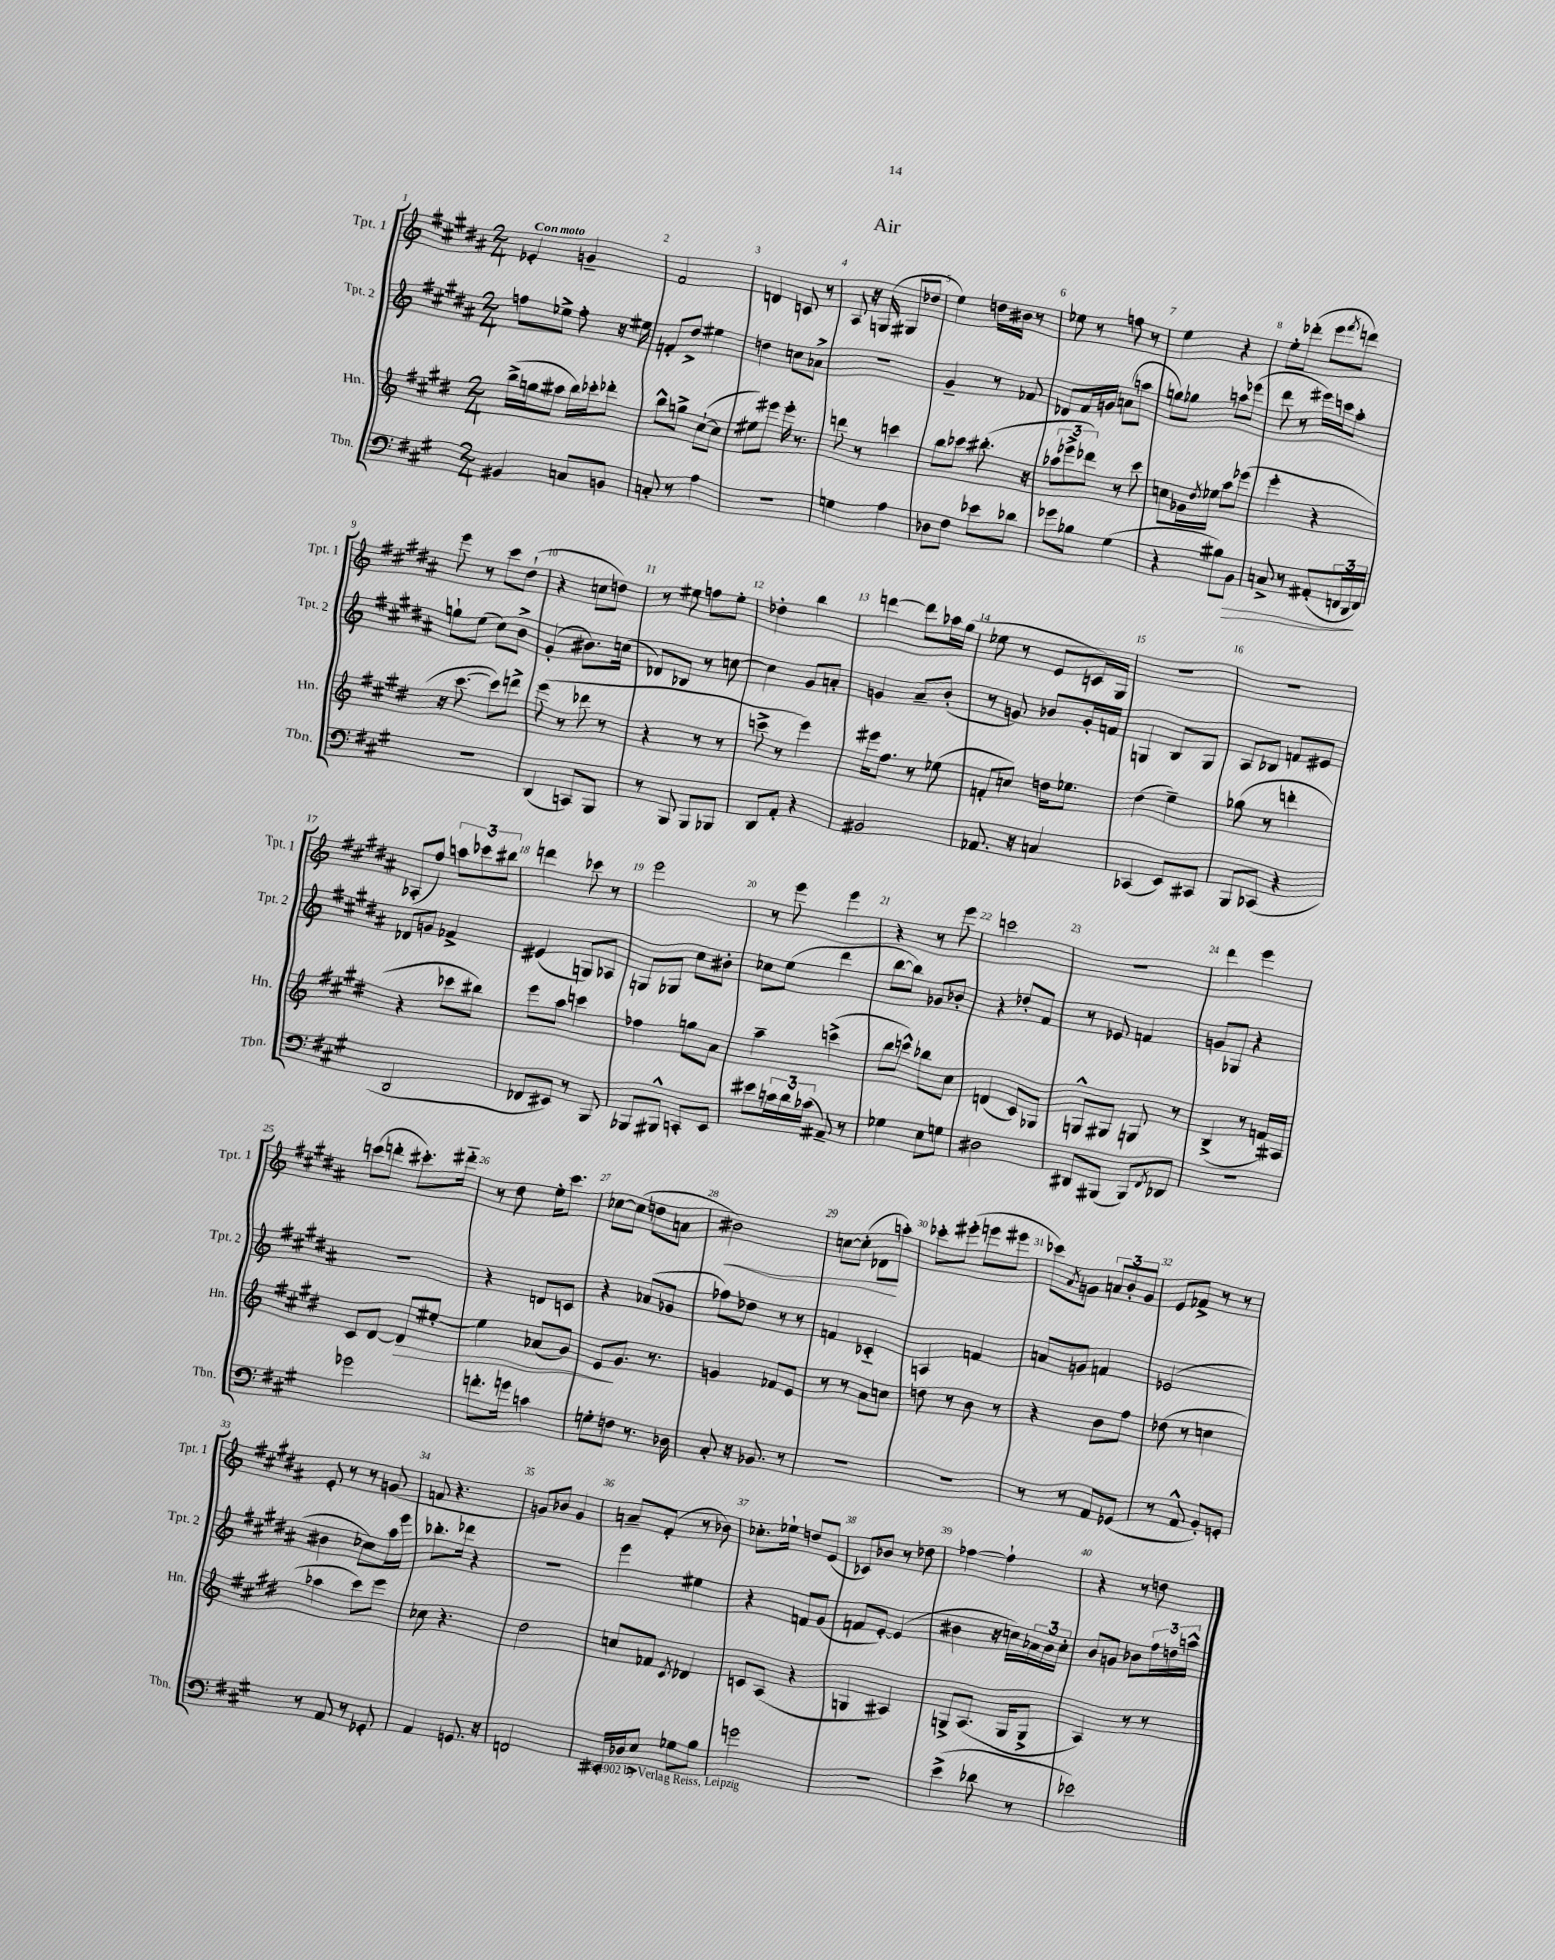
\header { title = "Air" }
<<
\new StaffGroup <<
\new Staff = "s0" \with { instrumentName = "Tpt. 1" shortInstrumentName = "Tpt. 1" } {
    \clef treble \key b \major \numericTimeSignature \time 2/4 \tempo "Con moto"
    ees'4-. g'4-- |
    fis'2 |
    d'4 c'8 r8 |
    ais8 r16 g16( gis8 des''8 |
    e''4) d''16 bis'16 r8 |
    ees''8 r8 f''8 r8 |
    e''4 r4 |
    e''8-. des'''8-.( e'''8 \acciaccatura { fis'''8 } d'''8) |
    e'''8 r8 cis'''8 dis''8-!( |
    r4 c''8 d''8) |
    r8 eis''8 f''8 eis''8-. |
    des''4-. b''4 |
    d'''4~ d'''8 aes''16 gis''16( |
    ees''8 r8 e'8 c'16) gis16 |
    R2 |
    r2 |
    aes8-.( fis''8) \tuplet 3/2 { a''8 ces'''8 bis''8 } |
    d'''4 ces'''8 r8 |
    e'''2 |
    r8 e'''8 e'''4 |
    r4 r8 e'''8 |
    c'''2 |
    R2 |
    dis'''4 e'''4 |
    c'''8( d'''8-. cis'''8.-.) dis'''16-_ |
    r8 dis''8 e''16-. cis'''8. |
    ces''8~ ces''8( d''8 a'8 |
    bis'2\<) |
    c''8~ c''8-.( des'8\! a''8-.) |
    ces'''8-. eis'''8-.( e'''8 eis'''8 |
    ces'''8) \acciaccatura { ais'8 } g'8 \tuplet 3/2 { a'8 b'8-. g'8 } |
    e'8 fes'8-> r8 r8 |
    e'8-. r8 r8 g'8( |
    f'8 r4. |
    g'8) bes'8 g'4 |
    a'8-- fis'8-.( r8 bes'8) |
    ces''8.-. ees''16-! d''8 e'8( |
    ces'8) bes'8 r8 des''8 |
    fes''4~ fes''4-! |
    r4 r8 d''8 \bar "|." |
}
\new Staff = "s1" \with { instrumentName = "Tpt. 2" shortInstrumentName = "Tpt. 2" } {
    \clef treble \key b \major \numericTimeSignature \time 2/4
    f''8 ees''8-> f''8-. r16 eis''16 |
    f'8-. dis''8-> eis''4 |
    d''4 c''8 aes'8-> |
    R2 |
    gis'4-- r8 fes'8 |
    des'8 fis'16 g'16 a'8( a''8 |
    g''8) ges''8 a''8 ees'''8( |
    dis'''8 r8 eis'''16) c'''16 ais''8-. |
    g''8-! e''8( cis''8) b'8-> |
    gis'4-.( bis'8.) c''16( |
    des'8) bes8 r8 c''8~ |
    c''4 gis'8 a'8-. |
    g'4 ais'8-- b'8-.( |
    r8 g'8) bes'8 g'16-. f'16 |
    g4 b8 g8 |
    ais8 bes8 f'8 eis'8 |
    des'8 g'8 fes'4-> |
    eis'4( g8) aes8 |
    g8 ges8 cis''8 bis'8-. |
    ces''8 e''8( dis'''4 |
    b''8~ b''8) ges'8 bes'8-. |
    r4 des''8-. fis'8 |
    r8 ees'8 f'4 |
    g'8 ges8 r4 |
    R2 |
    r4 d'8 c'8 |
    r4 aes'8( ges'8 |
    fes''8) des''8 r8 r8 |
    f'4 ces'4-_ |
    a4 f'4 |
    a'8 g'8 f'4 |
    ees'2( |
    bis'4 ces''8) ais''16 e'''16 |
    bes''8.-. des'''16 r4 |
    R2 |
    e'''4 eis''4 |
    r4 f'8 gis'8( |
    f'8 e'8~-.) e'4( |
    bis'4 r16 c''16) \tuplet 3/2 { aes'16 bis'16 c''16-. } |
    b'8 g'8 bes'8 \tuplet 3/2 { fis''16 d''16 a''16-^ } \bar "|." |
}
\new Staff = "s2" \with { instrumentName = "Hn." shortInstrumentName = "Hn." } {
    \clef treble \key e \major \numericTimeSignature \time 2/4
    b''16->( g''16 ais''8 b''16) ces'''16-. des'''8-. |
    b''8-^ g''8-> cis''8~-!( cis''8 |
    eis''8) eis'''8 eis'''16-. r8. |
    d'''8 r8 c'''4 |
    b''8 ces'''8 bis''8.-.( r16 |
    \tuplet 3/2 { aes''8 ees'''8-> des'''8) } r8 cis'''8 |
    c''8 ges'16 \acciaccatura { dis''8 } ees''16 a''8 ees'''8( |
    e'''4-. r4 |
    r16 cis'''8.~ cis'''8) d'''8-> |
    e'''8( r8 des'''8 r8 |
    r4 r8 r8 |
    c'''8-> r8 e'''4) |
    eis'''16 fis''8. r8 ees''8( |
    f'8-. c''8) d''16 ees''8. |
    dis''4( e''4--) |
    ges''8( r8 d'''4-. |
    r4 ces'''8 bis''8) |
    e'''8 a''8 c'''4 |
    fes''4 g''8 a'8 |
    a''4-- c'''4->( |
    b''8 c'''8-^) bes''8 cis''8 |
    d'4( cis'8) ges8 |
    g8-^ gis8 g8 r8 |
    b4->( r8 f'16) ais16 |
    cis'8 dis'8~ dis'8\> eis''8~-. |
    eis''4 aes'8( gis'8) |
    e'8\! gis'8. r8. |
    g'4 fes'8 e'8 |
    r8 r8 a'8 c''8 |
    d''8 r8 b'8 r8 |
    r4 b'8 fis''8 |
    des''8( r8 c''4 |
    aes''4 cis'''8) e'''8 |
    ces''8 r4. |
    dis''2 |
    c''8 fes'8 \acciaccatura { cis'8 } des'4 |
    c'8 a8( r4 |
    g4 ais4) |
    g8-> a8.( g16 g8-> |
    a4) r8 r8 \bar "|." |
}
\new Staff = "s3" \with { instrumentName = "Tbn." shortInstrumentName = "Tbn." } {
    \clef bass \key a \major \numericTimeSignature \time 2/4
    bis,4 c8 b,8 |
    c8-. r8 a4 |
    R2 |
    g4 a4 |
    des8 fis8 ees'8 des'8 |
    ges'8 bes8 gis4( |
    r4 bis8) b,8\> |
    c8-> r8 ais,8-.( \tuplet 3/2 { f,16 d,16 f,16\!) } |
    r2 |
    d,4( c,8) b,,8 |
    r8 b,,8 b,,8 bes,,8 |
    d,8 a,8-. r4 |
    bis,2 |
    aes,8. r16 c4 |
    ces,4( e,8) cis,8 |
    b,,8 ces,8( r4 |
    d,2 |
    fes,8 eis,8) r8 b,,8 |
    bes,,8 bis,,8-^ c,8-. e,8 |
    eis'8 \tuplet 3/2 { c'16 d'16 ces'16( } ais,8--) r8 |
    ges4 e8 g8 |
    dis2 |
    dis,8 bis,,8( bis,,8) \acciaccatura { fis,8 } des,8 |
    R2 |
    ges'2 |
    f'8.-. g'16 c'4 |
    g8-. f8 r8. des16 |
    cis8-. r16 bes,8. r8 |
    r2 |
    r2 |
    r8 r8 a,8 ges,8( |
    r8 a,8-^ b,8-.) g,8-. |
    r8 a,8 r8 ges,8-. |
    a,4 g,8. r16 |
    f,2 |
    eis,16-. des16 e8-> ges8 b8 |
    g'2 |
    R2 |
    e'4->( des'8 r8 |
    ees'2) \bar "|." |
}
>>
>>
\layout { \context { \Score \override BarNumber.break-visibility = ##(#f #t #t) barNumberVisibility = #all-bar-numbers-visible } }
